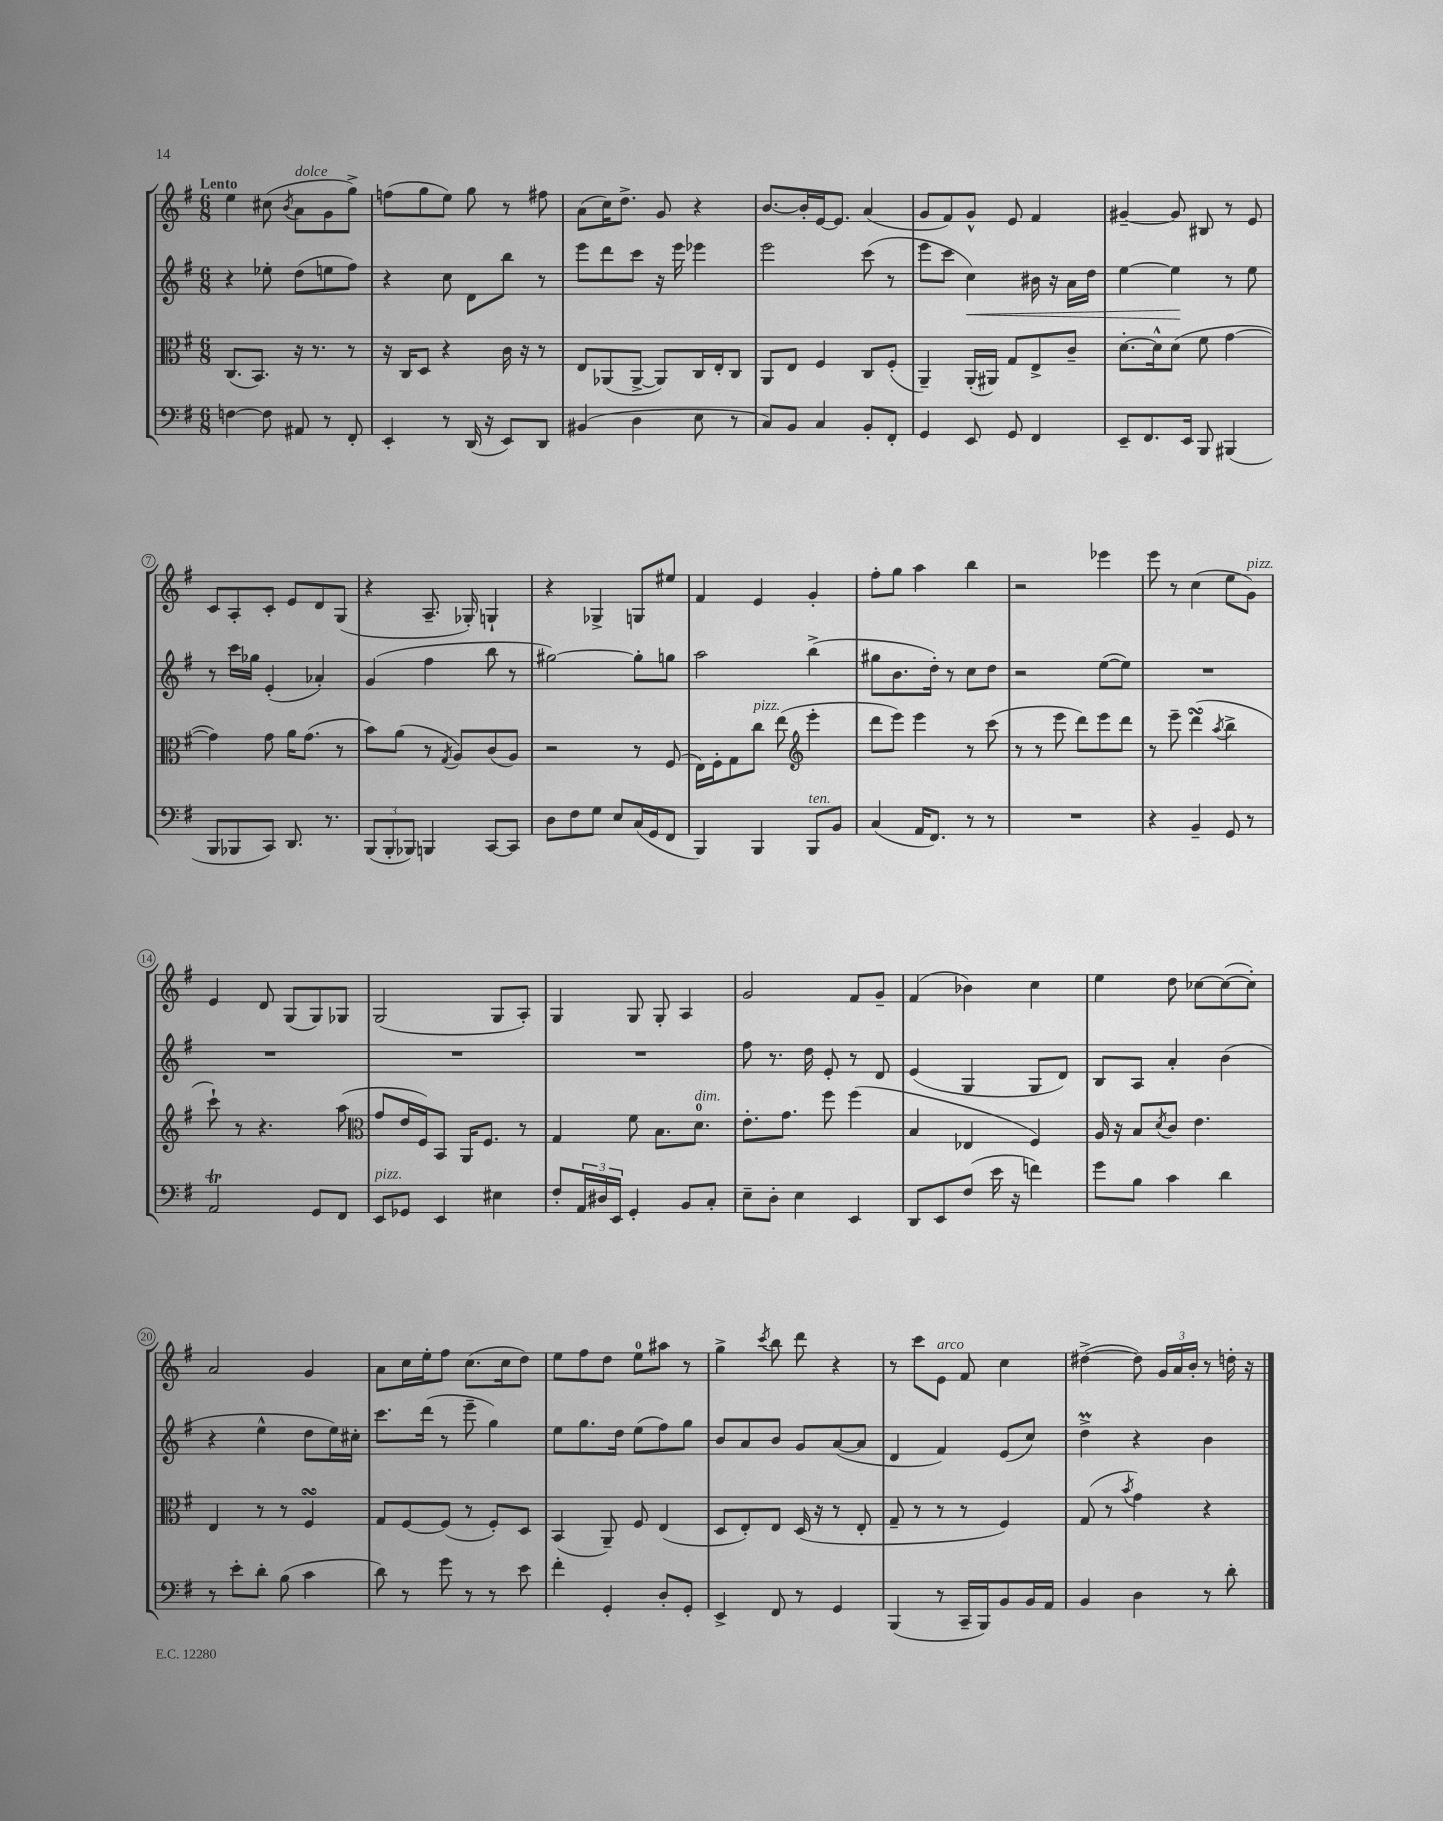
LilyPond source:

<<
\new StaffGroup <<
\new Staff = "s0" {
    \clef treble \key g \major \numericTimeSignature \time 6/8 \tempo "Lento"
    e''4 cis''8( \acciaccatura { b'8 } a'8^\markup { \italic "dolce" } g'8 g''8->) |
    f''8( g''8 e''8) g''8 r8 fis''8 |
    a'8( c''16) d''8.-> g'8 r4 |
    b'8.~ b'16-. e'16~ e'8. a'4( |
    g'8 fis'8) g'8-^ e'8 fis'4 |
    gis'4~-- gis'8 bis8 r8 e'8 |
    c'8 a8-. c'8-. e'8 d'8 g8( |
    r4 a8.-- ges16-.) g4-! |
    r4 ges4-> g8 eis''8 |
    fis'4 e'4 g'4-. |
    fis''8-. g''8 a''4 b''4 |
    r2 ees'''4 |
    e'''8 r8 c''4( e''8 g'8^\markup { \italic "pizz." }) |
    e'4 d'8 g8( g8) ges8 |
    g2( g8 a8-.) |
    g4 g8 g8-. a4 |
    g'2 fis'8 g'8-- |
    fis'4( bes'4) c''4 |
    e''4 d''8 ces''8~ ces''8~( ces''8-.) |
    a'2 g'4 |
    a'8 c''16 e''16-. fis''8 c''8.( c''16 d''8) |
    e''8 fis''8 d''8 e''8-0 ais''8 r8 |
    g''4-> \acciaccatura { c'''8 } b''8 d'''8 r4 |
    r8 c'''8 e'8^\markup { \italic "arco" } fis'8 c''4 |
    dis''4~->( dis''8) \tuplet 3/2 { g'16 a'16 b'16-. } r8 d''16-. r16 \bar "|." |
}
\new Staff = "s1" {
    \clef treble \key g \major \numericTimeSignature \time 6/8
    r4 ees''8-. d''8( e''8 fis''8) |
    r4 c''8 d'8 b''8 r8 |
    e'''8 d'''8 c'''8 r16 e'''16 ees'''4 |
    e'''2 c'''8( r8 |
    e'''8 c'''8 c''4\<) bis'16 r16 a'16 d''16 |
    e''4~ e''4\! r8 e''8 |
    r8 c'''16 ges''16 e'4-.( aes'4-.) |
    g'4( fis''4 b''8 r8 |
    gis''2~) gis''8-. g''8 |
    a''2 b''4->( |
    gis''8 b'8. d''16-.) r8 c''8 d''8 |
    r2 e''8~( e''8) |
    R2. |
    R2. |
    R2. |
    R2. |
    fis''8 r8. d''16 e'8-. r8 d'8 |
    e'4( g4 g8 d'8) |
    b8 a8 a'4-. b'4( |
    r4 e''4-^ d''8 e''16) cis''16-. |
    c'''8. d'''16( r8 e'''8-- g''4) |
    e''8 g''8. d''16 e''8( fis''8) g''8 |
    b'8 a'8 b'8 g'8 a'8~( a'8 |
    d'4 fis'4) e'8( c''8) |
    d''4->\prall r4 b'4 \bar "|." |
}
\new Staff = "s2" {
    \clef alto \key g \major \numericTimeSignature \time 6/8
    c8.( b,8.) r16 r8. r8 |
    r16 c16 d8 r4 c'16 r16 r8 |
    e8 aes,8( aes,8~-> aes,8) c16 e16-. c8 |
    a,8 e8 fis4 c8 fis8-.( |
    a,4--) a,16-.( ais,16) g8 e8-> c'8-- |
    d'8.~-. d'16-^ d'8( fis'8 g'4~ |
    g'4) g'8 a'16 g'8.( r8 |
    b'8) a'8( r8 \acciaccatura { g8 } a8) c'8( a8) |
    r2 r8 fis8( |
    e16) fis16-. g8 c''8^\markup { \italic "pizz." } e''8( \clef treble e'''4-. |
    d'''8 e'''8) e'''4 r8 c'''8( |
    r8 r8 e'''8 d'''8) e'''8 d'''8 |
    r8 e'''8-- d'''4\turn( \acciaccatura { a''8 } b''4-> |
    c'''8-!) r8 r4. a''8( |
    \clef alto g'8 e'16 fis16) b,8 a,16 fis8. r8 |
    g4 fis'8 b8. d'8.-0^\markup { \italic "dim." } |
    e'8.-. g'8. fis''8 fis''4( |
    b4 ees4 fis4) |
    a16 r16 b8 \acciaccatura { d'8 } c'8 e'4. |
    e4 r8 r8 fis4\turn |
    g8 fis8~ fis8( r8 fis8-.) d8 |
    b,4( a,8--) fis8 e4( |
    d8 e8-.) e8 d16( r16 r8 e8-. |
    g8-- r8 r8 r8 fis4) |
    g8( r8 \acciaccatura { b'8 } g'4) r4 \bar "|." |
}
\new Staff = "s3" {
    \clef bass \key g \major \numericTimeSignature \time 6/8
    f4~ f8 ais,8 r8 fis,8-. |
    e,4-. r8 d,16( r16 e,8) d,8 |
    bis,4( d4 e8 r8 |
    c8) b,8 c4 b,8-. fis,8-. |
    g,4 e,8 g,8 fis,4 |
    e,8-- fis,8. e,16 b,,8 bis,,4( |
    b,,8 bes,,8 c,8) d,8. r8. |
    \tuplet 3/2 { b,,8( b,,8-. bes,,8) } b,,4 c,8~ c,8 |
    d8 fis8 g8 e8 c16( g,16 fis,8 |
    b,,4) b,,4 b,,8^\markup { \italic "ten." } b,8 |
    c4( a,16 fis,8.) r8 r8 |
    R2. |
    r4 b,4-- g,8 r8 |
    a,2\trill g,8 fis,8 |
    e,8^\markup { \italic "pizz." } ges,8 e,4 eis4 |
    fis8-. \tuplet 3/2 { a,16 dis16 e,16 } g,4-. b,8 c8-. |
    e8-- d8-. e4 e,4 |
    d,8 e,8 fis8( e'16 r16 f'4) |
    g'8 b8 c'4 d'4 |
    r8 e'8-. d'8-. b8( c'4 |
    d'8) r8 g'8 r8 r8 e'8 |
    fis'4-. g,4-. d8-. g,8-. |
    e,4-> fis,8 r8 g,4 |
    b,,4( r8 c,16-- b,,16) b,8 b,16 a,16 |
    b,4 d4 r8 d'8-. \bar "|." |
}
>>
>>
\layout { \context { \Score \override BarNumber.stencil = #(make-stencil-circler 0.1 0.3 ly:text-interface::print) } }
